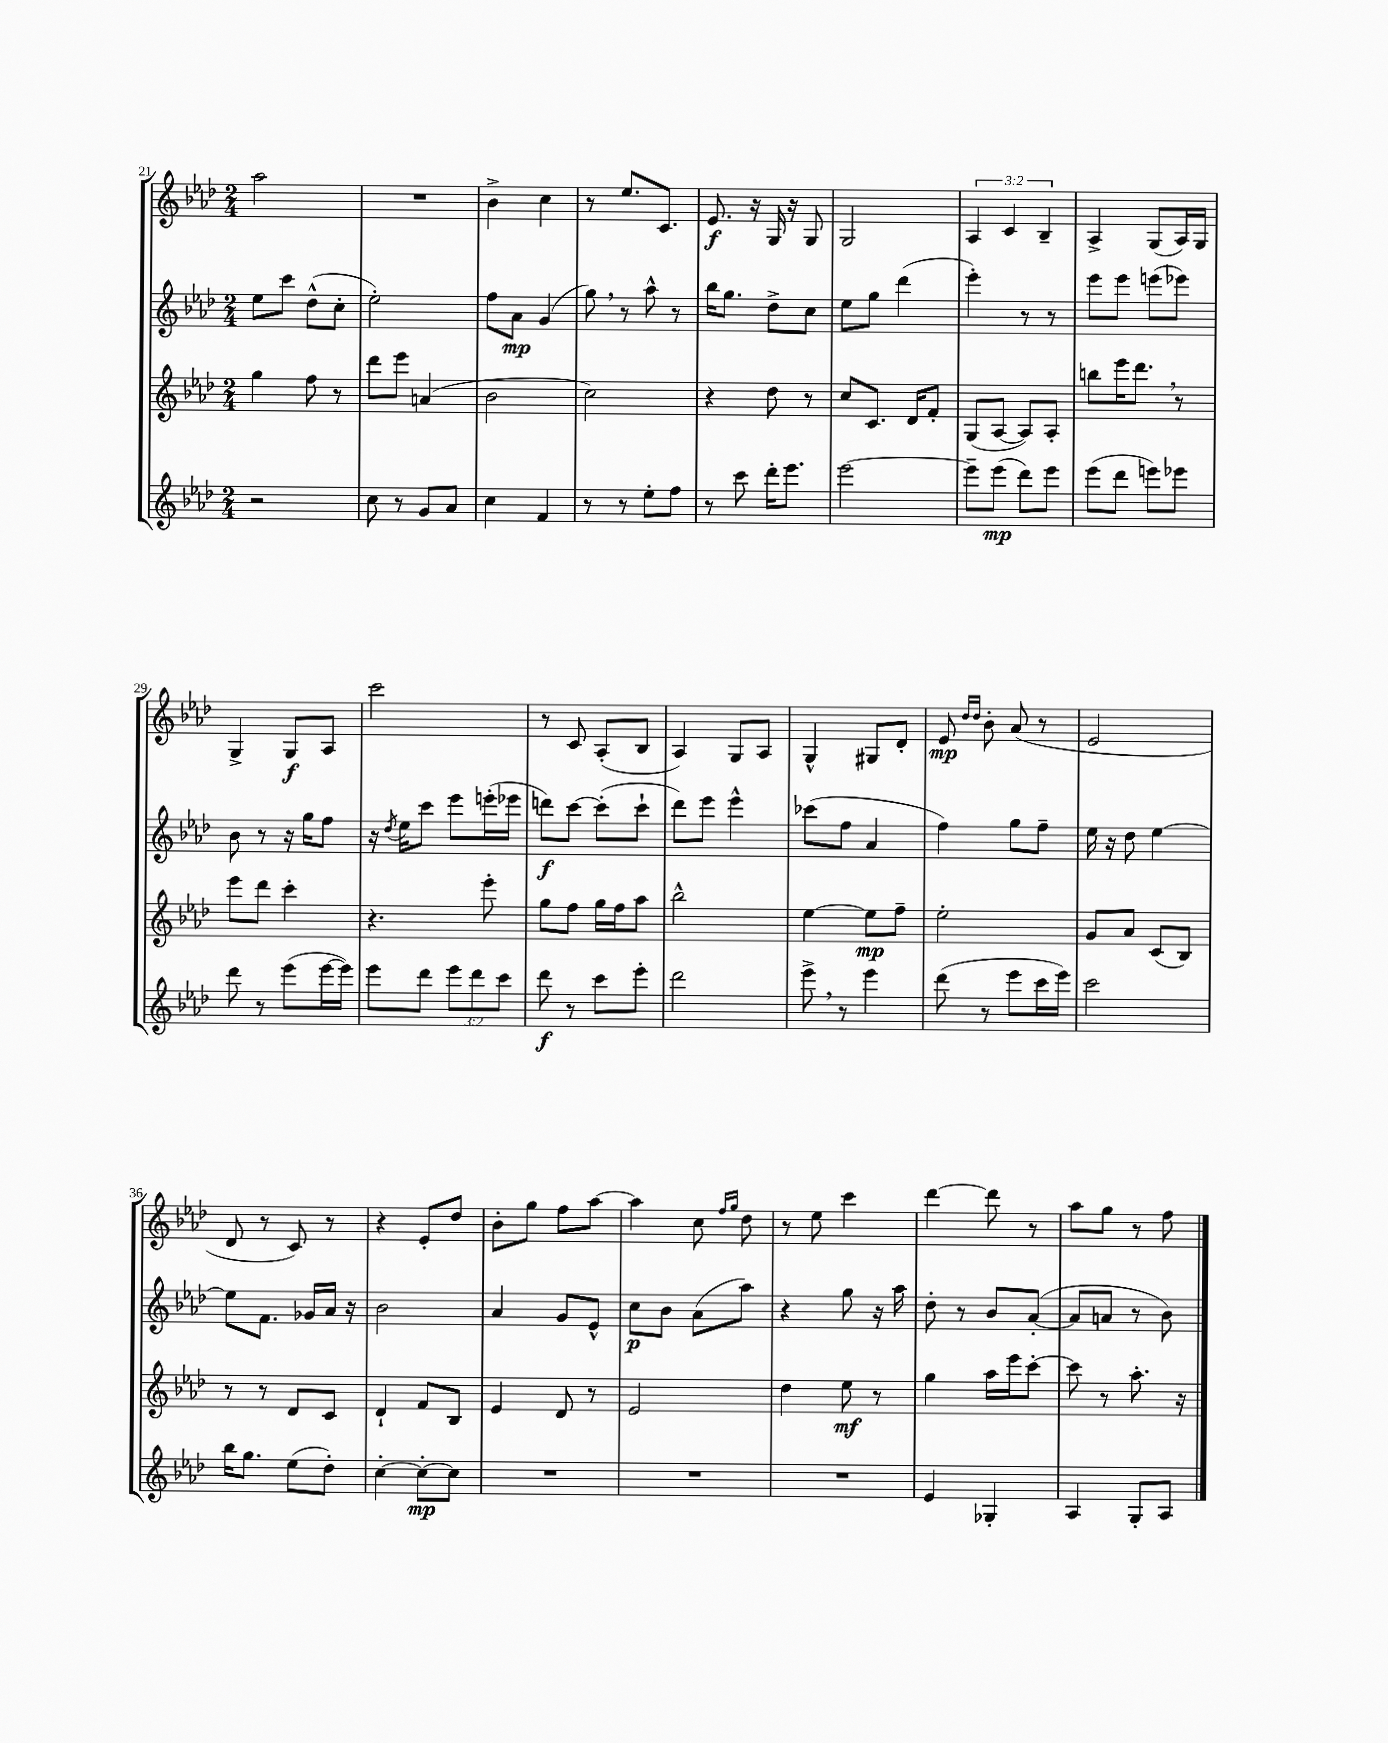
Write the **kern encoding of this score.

**kern	**dynam	**kern	**dynam	**kern	**dynam	**kern	**dynam
*part4	*part4	*part3	*part3	*part2	*part2	*part1	*part1
*staff4	*staff4	*staff3	*staff3	*staff2	*staff2	*staff1	*staff1
*clefG2	*	*clefG2	*	*clefG2	*	*clefG2	*
*k[b-e-a-d-]	*	*k[b-e-a-d-]	*	*k[b-e-a-d-]	*	*k[b-e-a-d-]	*
*M2/4	*	*M2/4	*	*M2/4	*	*M2/4	*
=21	=21	=21	=21	=21	=21	=21	=21
2r	.	4gg\	.	8ee-\L	.	2aa-\	.
.	.	.	.	8ccc\J	.	.	.
.	.	8ff\	.	(8dd-^^\L	.	.	.
.	.	8r	.	8cc'\J	.	.	.
=22	=22	=22	=22	=22	=22	=22	=22
8cc\	.	8ddd-\L	.	2ee-'\)	.	2r	.
8r	.	8eee-\J	.	.	.	.	.
8g/L	.	(4an/	.	.	.	.	.
8a-/J	.	.	.	.	.	.	.
=23	=23	=23	=23	=23	=23	=23	=23
4cc\	.	2b-\	.	8ff\L	.	4b-^\	.
.	.	.	.	8a-\J	mp	.	.
4f/	.	.	.	(4g/	.	4cc\	.
=24	=24	=24	=24	=24	=24	=24	=24
8r	.	2cc\)	.	8gg,\)	.	8r	.
8r	.	.	.	8r	.	8.ee-/L	.
8ee-'\L	.	.	.	8aa-^^\	.	.	.
.	.	.	.	.	.	8.c/J	.
8ff\J	.	.	.	8r	.	.	.
=25	=25	=25	=25	=25	=25	=25	=25
8r	.	4r	.	16bb-\KL	.	8.e-/	f
.	.	.	.	8.gg\J	.	.	.
8ccc\	.	.	.	.	.	.	.
.	.	.	.	.	.	16r	.
16ddd-'\KL	.	8dd-\	.	8dd-^\L	.	16G/	.
8.eee-\J	.	.	.	.	.	16r	.
.	.	8r	.	8cc\J	.	8G/	.
=26	=26	=26	=26	=26	=26	=26	=26
[2eee-\	.	8cc/L	.	8ee-\L	.	2G/	.
.	.	8.c/J	.	8gg\J	.	.	.
.	.	.	.	(4ddd-\	.	.	.
.	.	16d-/KL	.	.	.	.	.
.	.	8f'/J	.	.	.	.	.
=27	=27	=27	=27	=27	=27	=27	=27
8eee-~\L]	.	(8G/L	.	4eee-'\)	.	6A-/	.
(8eee-\J	mp	[8A-/J	.	.	.	.	.
.	.	.	.	.	.	6c/	.
8ddd-\L)	.	8A-/L])	.	8r	.	.	.
.	.	.	.	.	.	6B-~/	.
8eee-\J	.	8A-'/J	.	8r	.	.	.
=28	=28	=28	=28	=28	=28	=28	=28
(8eee-\L	.	8bbn\L	.	8eee-\L	.	4A-^/	.
8ddd-\J	.	16eee-\K	.	8eee-\J	.	.	.
.	.	8.ddd-,\J	.	.	.	.	.
8eeen\L)	.	.	.	(8eeen\L	.	(8G/L	.
8eee-X\J	.	8r	.	8eee-X\J)	.	16A-/L)	.
.	.	.	.	.	.	16G/JJ	.
!!LO:LB:g=z
=29	=29	=29	=29	=29	=29	=29	=29
8ddd-\	.	8eee-\L	.	8b-\	.	4G^/	.
8r	.	8ddd-\J	.	8r	.	.	.
(8eee-\L	.	4ccc'\	.	16r	.	8G/L	f
.	.	.	.	16gg\KL	.	.	.
[16eee-\L	.	.	.	8ff\J	.	8A-/J	.
16eee-\JJ])	.	.	.	.	.	.	.
=30	=30	=30	=30	=30	=30	=30	=30
8eee-\L	.	4.r	.	16r	.	2ccc\	.
.	.	.	.	8qdd-/	.	.	.
.	.	.	.	16ee-\KL	.	.	.
8ddd-\J	.	.	.	8ccc\J	.	.	.
12eee-\L	.	.	.	8eee-\L	.	.	.
12ddd-\	.	.	.	.	.	.	.
.	.	8eee-'\	.	(16eeen'\L	.	.	.
12ccc\J	.	.	.	.	.	.	.
.	.	.	.	16eee-X\JJ	.	.	.
=31	=31	=31	=31	=31	=31	=31	=31
8ddd-\	f	8gg\L	.	8dddn\L)	f	8r	.
8r	.	8ff\J	.	[8ccc\J	.	8c/	.
8ccc\L	.	16gg\LL	.	(8ccc'\L]	.	(8A-'/L	.
.	.	16ff\J	.	.	.	.	.
8eee-'\J	.	8aa-\J	.	8ccc`\J	.	8B-/J	.
=32	=32	=32	=32	=32	=32	=32	=32
2ddd-\	.	2bb-^^\	.	8ddd-\L)	.	4A-/)	.
.	.	.	.	8eee-\J	.	.	.
.	.	.	.	4eee-^^\	.	8G/L	.
.	.	.	.	.	.	8A-/J	.
=33	=33	=33	=33	=33	=33	=33	=33
8eee-^,\	.	[4ee-\	.	(8ccc-X\L	.	4G^^/	.
8r	.	.	.	8ff\J	.	.	.
4eee-\	.	8ee-\L]	mp	4a-/	.	8G#X/L	.
.	.	8ff~\J	.	.	.	8d-'/J	.
=34	=34	=34	=34	=34	=34	=34	=34
(8ddd-\	.	2ee-'\	.	4ff\)	.	8e-/	mp
.	.	.	.	.	.	16qqdd-/LL	.
.	.	.	.	.	.	16qqdd-/JJ	.
8r	.	.	.	.	.	8b-'\	.
8eee-\L	.	.	.	8gg\L	.	(8a-/	.
16ccc\L	.	.	.	8ff~\J	.	8r	.
16eee-\JJ)	.	.	.	.	.	.	.
=35	=35	=35	=35	=35	=35	=35	=35
2ccc\	.	8g/L	.	16ee-\	.	2e-/	.
.	.	.	.	16r	.	.	.
.	.	8a-/J	.	8dd-\	.	.	.
.	.	(8c/L	.	[4ee-\	.	.	.
.	.	8B-/J)	.	.	.	.	.
!!LO:LB:g=z
=36	=36	=36	=36	=36	=36	=36	=36
16bb-\KL	.	8r	.	8ee-\L]	.	8d-/	.
8.gg\J	.	.	.	.	.	.	.
.	.	8r	.	8.f\J	.	8r	.
(8ee-\L	.	8d-/L	.	.	.	8c/)	.
.	.	.	.	16g-X/LL	.	.	.
8dd-'\J)	.	8c/J	.	16a-/JJ	.	8r	.
.	.	.	.	16r	.	.	.
=37	=37	=37	=37	=37	=37	=37	=37
[4cc'\	.	4d-`/	.	2b-\	.	4r	.
8cc'\L_	mp	8f/L	.	.	.	8e-'/L	.
8cc\J]	.	8B-/J	.	.	.	8dd-/J	.
=38	=38	=38	=38	=38	=38	=38	=38
2r	.	4e-/	.	4a-/	.	8b-'\L	.
.	.	.	.	.	.	8gg\J	.
.	.	8d-/	.	8g/L	.	8ff\L	.
.	.	8r	.	8e-^^/J	.	[8aa-\J	.
=39	=39	=39	=39	=39	=39	=39	=39
2r	.	2e-/	.	8cc\L	p	4aa-\]	.
.	.	.	.	8b-\J	.	.	.
.	.	.	.	(8a-\L	.	8cc\	.
.	.	.	.	.	.	16qqff/LL	.
.	.	.	.	.	.	16qqgg/JJ	.
.	.	.	.	8aa-\J)	.	8dd-\	.
=40	=40	=40	=40	=40	=40	=40	=40
2r	.	4dd-\	.	4r	.	8r	.
.	.	.	.	.	.	8ee-\	.
.	.	8ee-\	mf	8gg\	.	4ccc\	.
.	.	8r	.	16r	.	.	.
.	.	.	.	16aa-\	.	.	.
=41	=41	=41	=41	=41	=41	=41	=41
4e-/	.	4gg\	.	8dd-'\	.	[4ddd-\	.
.	.	.	.	8r	.	.	.
4G-X'/	.	16aa-\LL	.	8b-/L	.	8ddd-\]	.
.	.	16eee-\J	.	.	.	.	.
.	.	[8ccc'\J	.	([8a-'/J	.	8r	.
=42	=42	=42	=42	=42	=42	=42	=42
4A-/	.	8ccc\]	.	8a-/L]	.	8aa-\L	.
.	.	8r	.	8an/J	.	8gg\J	.
8G'/L	.	8.aa-'\	.	8r	.	8r	.
8A-/J	.	.	.	8b-\)	.	8ff\	.
.	.	16r	.	.	.	.	.
==	==	==	==	==	==	==	==
*-	*-	*-	*-	*-	*-	*-	*-
